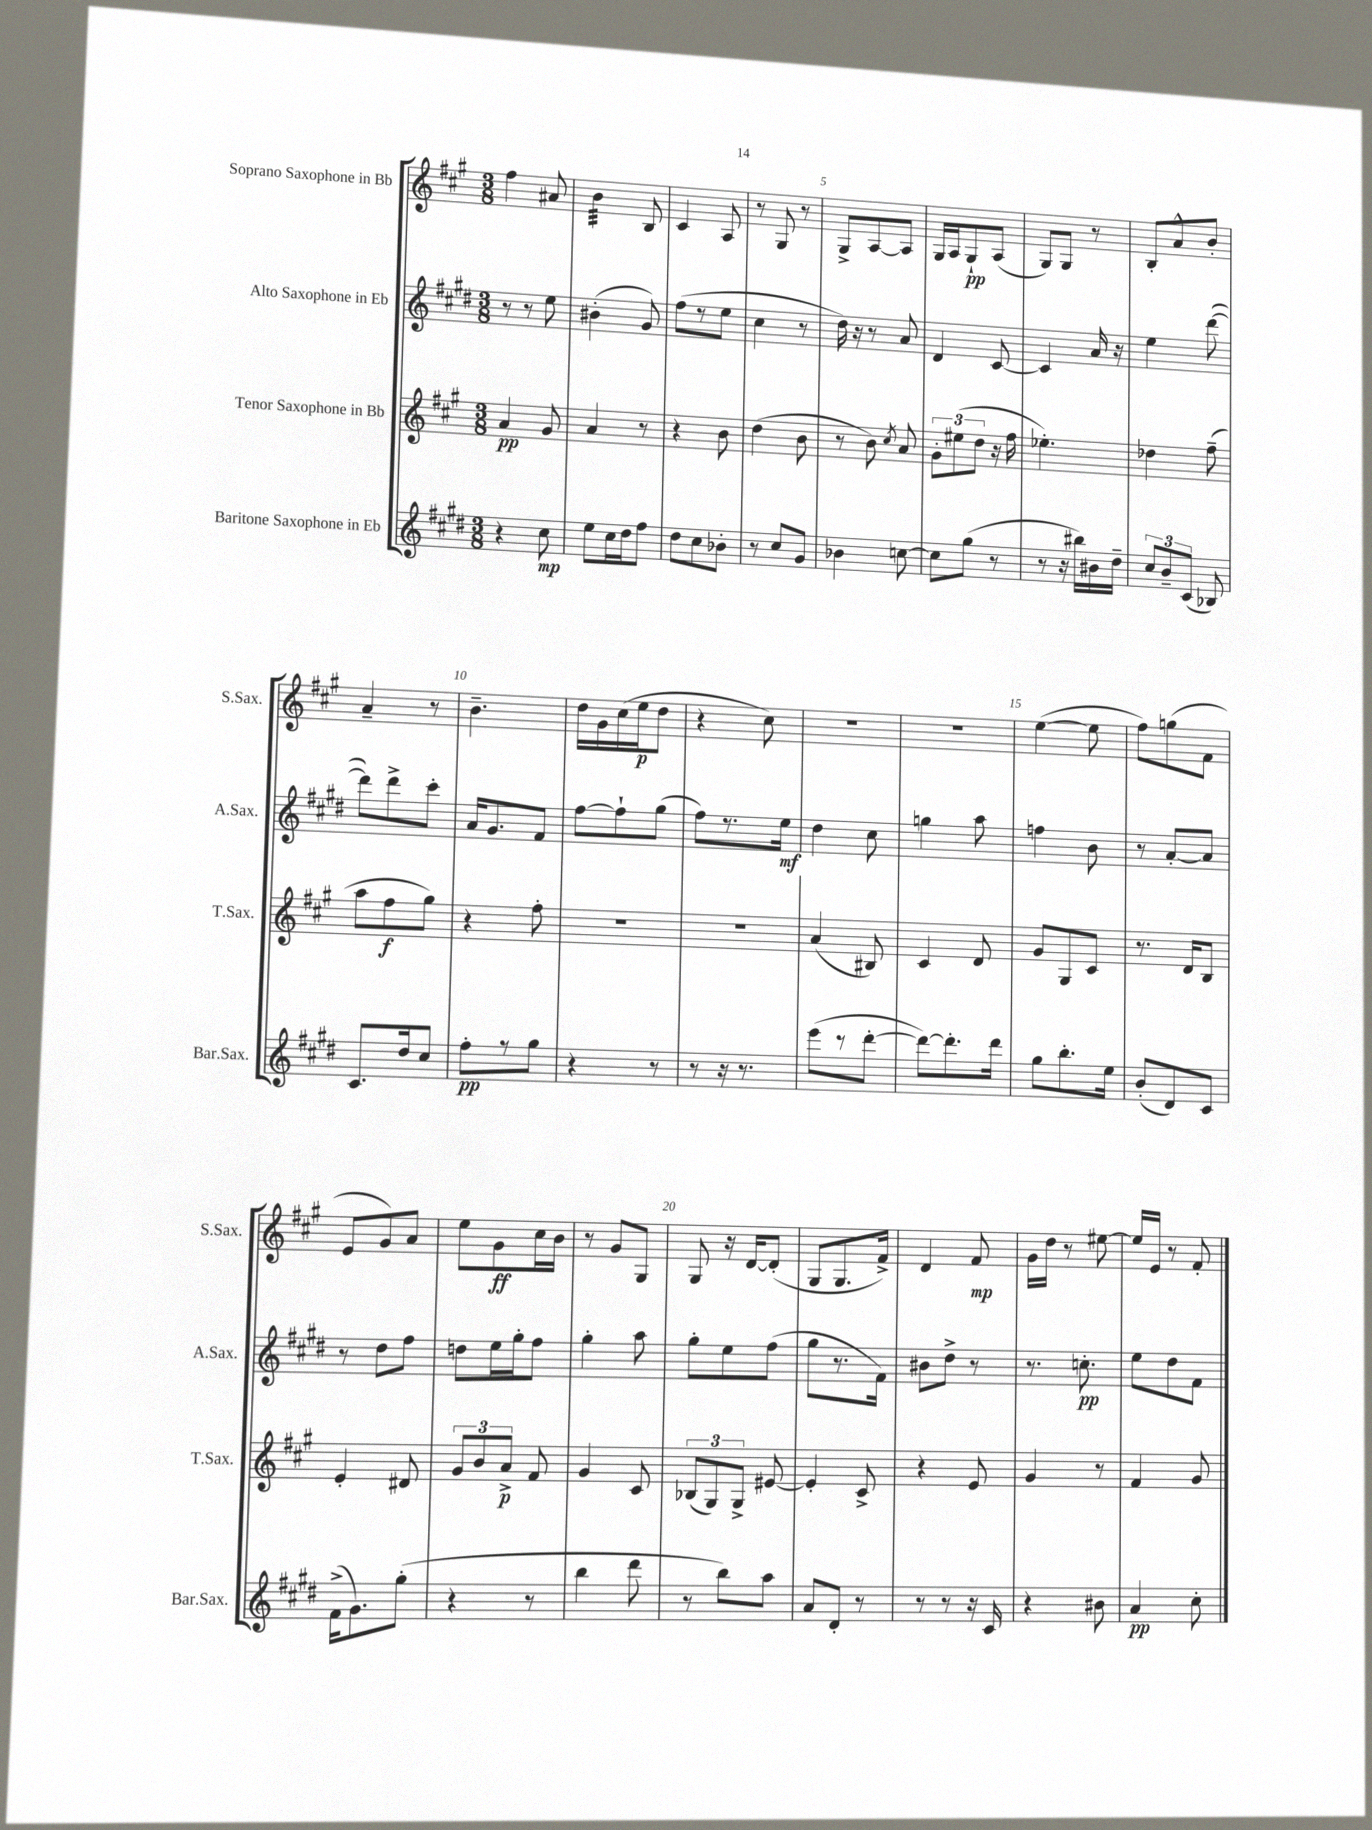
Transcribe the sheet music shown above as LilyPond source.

<<
\new StaffGroup <<
\new Staff = "s0" \with { instrumentName = "Soprano Saxophone in Bb" shortInstrumentName = "S.Sax." } {
    \clef treble \key a \major \numericTimeSignature \time 3/8
    \autoBeamOff fis''4 ais'8 |
    b'4:32 b8 |
    cis'4 a8 |
    r8 gis8 r8 |
    gis8[-> a8~ a8] |
    gis16[ a16 gis8-!\pp a8]( |
    gis8[) gis8] r8 |
    b8[-. a'8-^ b'8]-. |
    a'4-- r8 |
    b'4.-- |
    d''16[ gis'16 cis''16( e''16\p d''8] |
    r4 cis''8) |
    R4. |
    R4. |
    e''4~( e''8 |
    fis''8[) g''8( fis'8] |
    e'8[ gis'8) a'8] |
    e''8[ gis'8\ff cis''16 b'16] |
    r8 gis'8[ gis8] |
    gis8 r16 d'16[~ d'8]-.( |
    gis8[ gis8. fis'16]->) |
    d'4 fis'8\mp |
    gis'16[ d''16] r8 eis''8~ |
    eis''16[ e'16] r8 fis'8-. \bar "|." |
}
\new Staff = "s1" \with { instrumentName = "Alto Saxophone in Eb" shortInstrumentName = "A.Sax." } {
    \clef treble \key e \major \numericTimeSignature \time 3/8
    \autoBeamOff r8 r8 e''8 |
    bis'4-.( gis'8) |
    fis''8[( r8 e''8] |
    cis''4 r8 |
    dis''16) r16 r8 a'8 |
    dis'4 cis'8~ |
    cis'4 a'16 r16 |
    e''4 dis'''8~( |
    dis'''8[) dis'''8-> cis'''8]-. |
    a'16[ gis'8. fis'8] |
    fis''8[~ fis''8-! gis''8]( |
    fis''8[) r8. e''16]\mf |
    dis''4 cis''8 |
    g''4 a''8 |
    f''4 b'8 |
    r8 a'8[~-. a'8] |
    r8 dis''8[ fis''8] |
    d''8[ e''16 gis''16-. fis''8] |
    gis''4-. a''8 |
    gis''8[-. e''8 fis''8]( |
    gis''8[ r8. fis'16]) |
    bis'8[ dis''8]-> r8 |
    r8. c''8.-.\pp |
    e''8[ dis''8 fis'8] \bar "|." |
}
\new Staff = "s2" \with { instrumentName = "Tenor Saxophone in Bb" shortInstrumentName = "T.Sax." } {
    \clef treble \key a \major \numericTimeSignature \time 3/8
    \autoBeamOff a'4\pp gis'8 |
    a'4 r8 |
    r4 b'8 |
    d''4( b'8 |
    r8 b'8) \acciaccatura { cis''8 } a'8 |
    \tuplet 3/2 { gis'8[-. eis''8( d''8] } r16 fis''16 |
    ees''4.-.) |
    des''4 fis''8--( |
    a''8[ fis''8\f gis''8]) |
    r4 fis''8-. |
    R4. |
    R4. |
    a'4( bis8) |
    cis'4 d'8 |
    gis'8[ gis8 cis'8] |
    r8. d'16[ b8] |
    e'4-. dis'8 |
    \tuplet 3/2 { gis'8[ b'8 a'8]->\p } fis'8 |
    gis'4 cis'8 |
    \tuplet 3/2 { bes8[( gis8) gis8]-> } eis'8~ |
    eis'4-. cis'8-> |
    r4 e'8 |
    gis'4 r8 |
    fis'4 gis'8 \bar "|." |
}
\new Staff = "s3" \with { instrumentName = "Baritone Saxophone in Eb" shortInstrumentName = "Bar.Sax." } {
    \clef treble \key e \major \numericTimeSignature \time 3/8
    \autoBeamOff r4 cis''8\mp |
    e''8[ cis''16 dis''16 fis''8] |
    dis''8[ cis''8 bes'8]-. |
    r8 cis''8[ gis'8] |
    bes'4 c''8~ |
    c''8[ gis''8]( r8 |
    r8 r16 bis''16[) bis'16 dis''16]-- |
    \tuplet 3/2 { cis''8[ b'8-- cis'8]( } bes8) |
    cis'8.[ dis''16 cis''8] |
    fis''8[-.\pp r8 gis''8] |
    r4 r8 |
    r8 r16 r8. |
    e'''8[( r8 dis'''8]~-. |
    dis'''8[~) dis'''8.-. dis'''16] |
    gis''8[ b''8.-. e''16] |
    b'8[-.( dis'8) cis'8] |
    fis'16[->( gis'8.) gis''8]-.( |
    r4 r8 |
    b''4 dis'''8 |
    r8 b''8[) a''8] |
    a'8[ dis'8]-. r8 |
    r8 r8 r16 cis'16 |
    r4 bis'8 |
    a'4\pp cis''8-. \bar "|." |
}
>>
>>
\layout { \context { \Score \override BarNumber.break-visibility = ##(#f #t #t) barNumberVisibility = #(every-nth-bar-number-visible 5) } }
